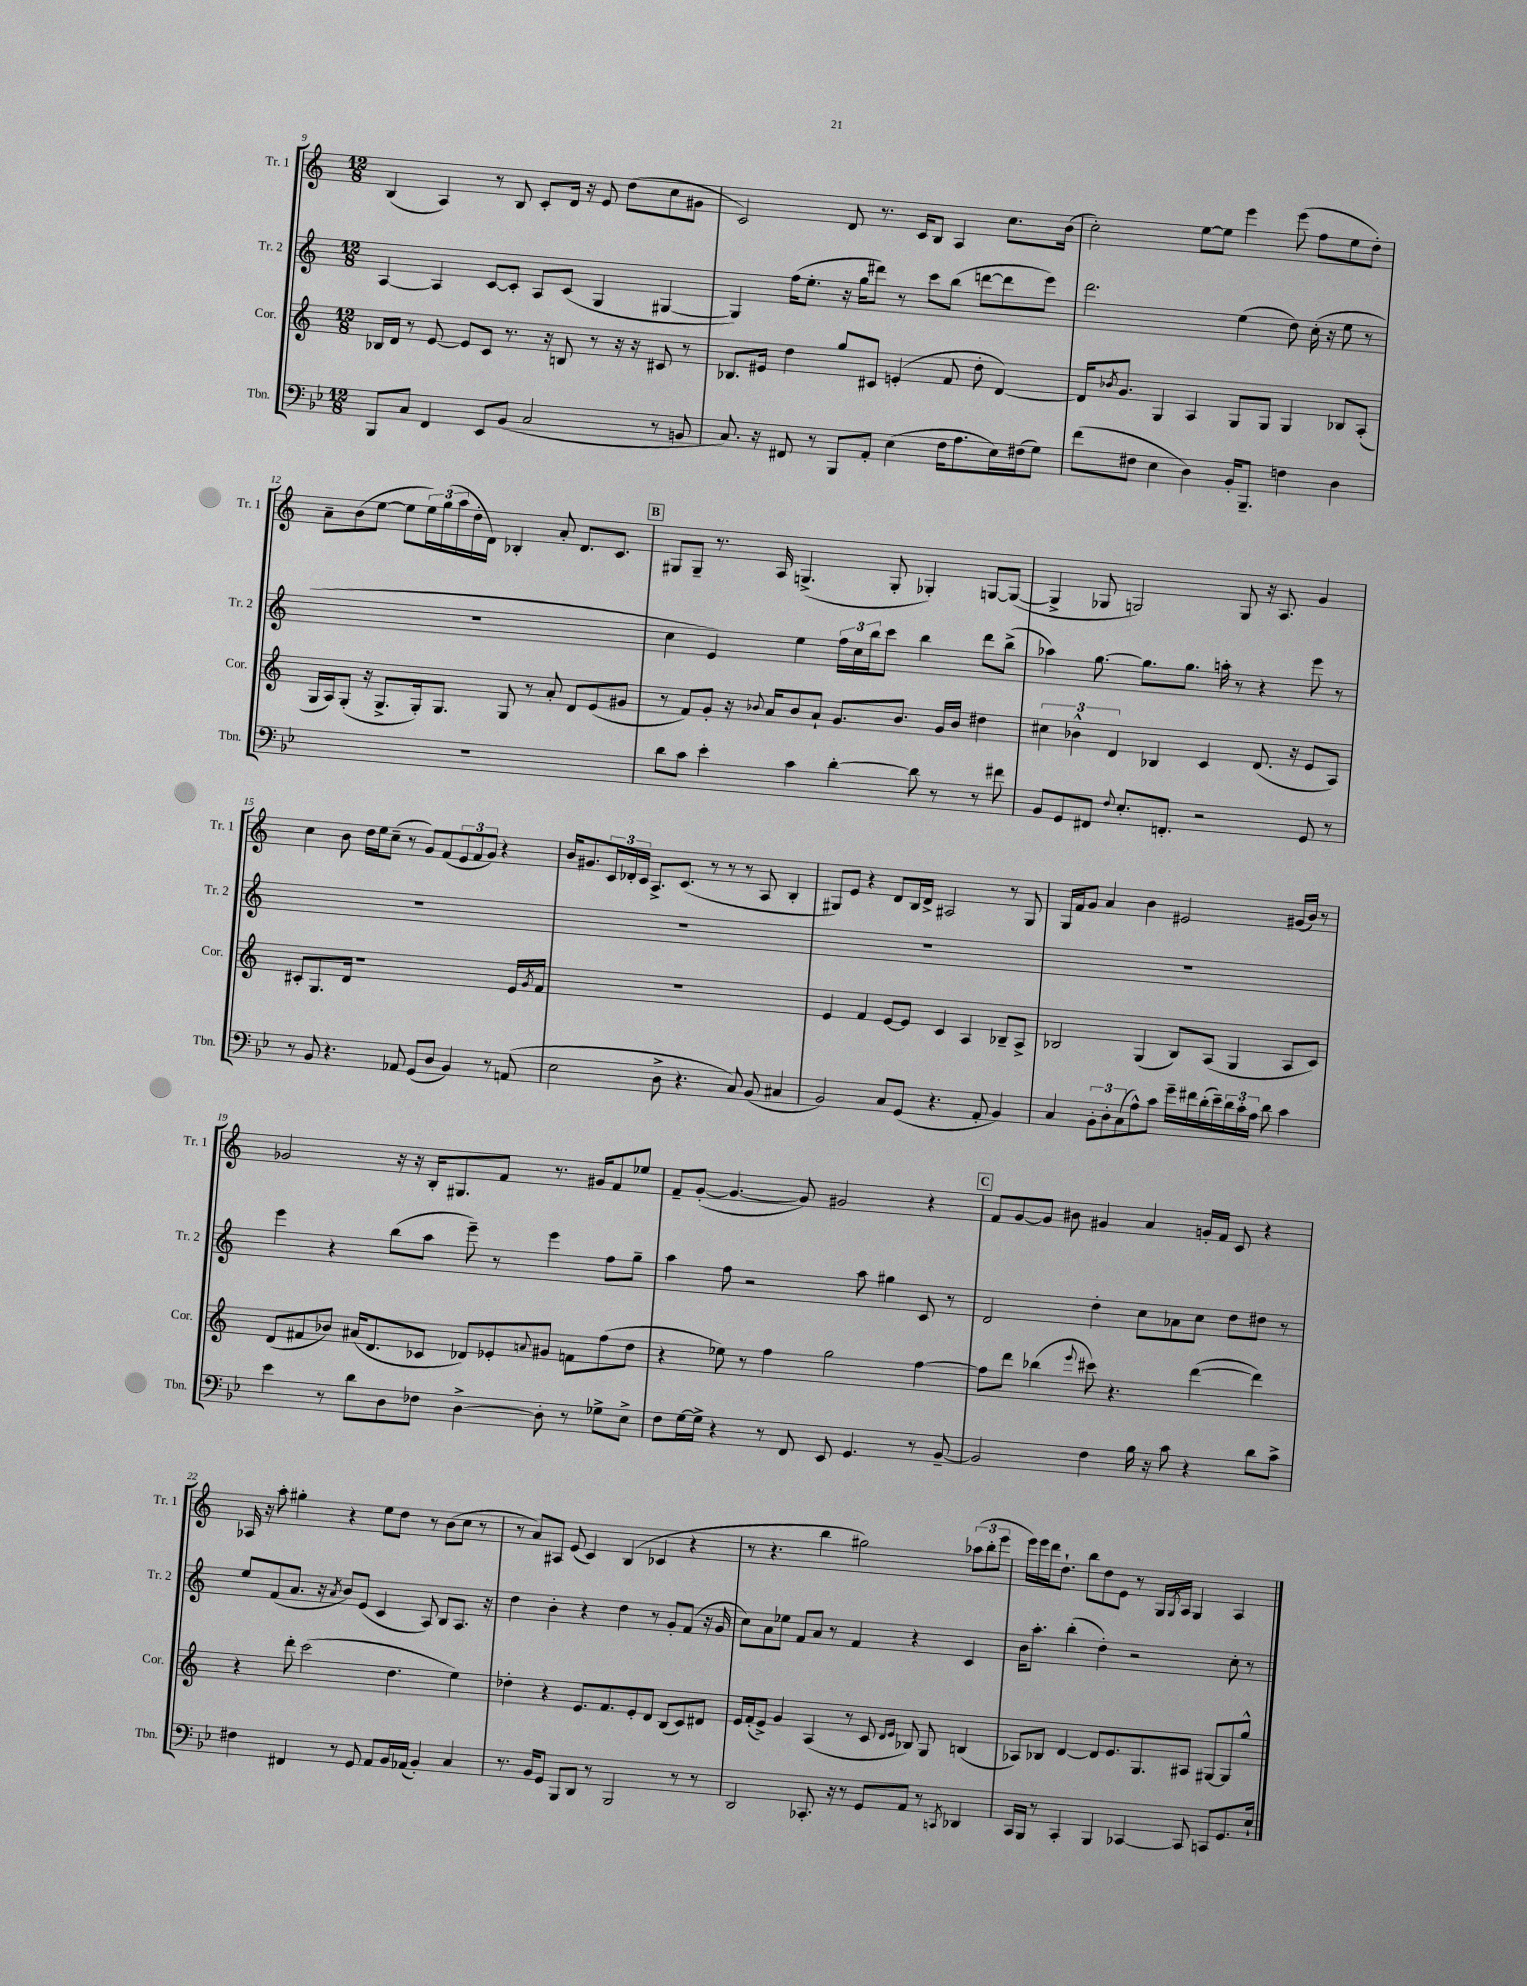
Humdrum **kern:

**kern	**kern	**kern	**kern
*staff4	*staff3	*staff2	*staff1
*clefF4	*clefG2	*clefG2	*clefG2
*k[b-e-]	*k[]	*k[]	*k[]
*M12/8	*M12/8	*M12/8	*M12/8
8BBB-/L	16B-/LL	[4A/	(4B/
.	16d/JJ	.	.
8C/J	8r	.	.
4FF/	[8e/	4A/]	4A/)
.	8e/]L	.	.
8EE-/L	8c/J	[8c/L	8r
(8BB-/J	8.r	8c'/]J	8B/
2C/	.	8A/L	8c'/L
.	16r	.	.
.	8B/	(8c/J	16d/Jk
.	.	.	16r
.	8r	4G/	8e/
.	16r	.	(8dd\L
.	16r	.	.
8r	8c#/	[4G#/	8cc\
8BB/	8r	.	8g#\J
=	=	=	=
8.C/)	8.B-/L	4G#/])	2c/)
16r	16e#/Jk	.	.
8FF#/	4dd\	(16ff\LK	.
.	.	8.ee'\J	.
8r	.	.	.
8BBB-/L	8gg/L	16r	8d/
.	.	16gg\LK	.
8AA'/J	8c#/J	8ddd#\J)	8.r
(4E-\	(4e'/	8r	.
.	.	.	16c/LK
.	.	8ccc\L	8B/J
16F\LK	8f/	(8bb\J	4A/
8.A\	.	.	.
.	8dd'\	[8ddd\L	.
16E-\L)	[4d/)	8ddd\]	8.cc\L
(16F#\J	.	.	.
8G\J)	.	8eee\J)	.
.	.	.	(16b\Jk
=	=	=	=
(8f\L	16d/]LK	2.ddd\	2cc'\)
.	8qb-/	.	.
.	8.g/J	.	.
8F#\J	.	.	.
4E-\	4G/	.	.
4D\)	4A/	.	[8ee\L
.	.	.	8ee\]J
16BB-'/LK	8G/L	(4ee\	4eee\
8.BBB-~/J	.	.	.
.	8G/J	.	.
4F\	4G/	8dd\)	(8eee\
.	.	(16cc'\	8ff\L
.	.	16r	.
4D\	8B-/L	8ee\	8ee\
.	(8A'/J	8r	8dd'\J)
=	=	=	=
1.r	16G/LL	1.r	8a~\L
.	16A/J)	.	.
.	(8G'/J	.	(8b\
.	16r	.	[8ee\J
.	8.G^/L	.	.
.	.	.	8ee\]L
.	16G'/k)	.	24ee\L)
.	.	.	(24gg\
.	8.G/J	.	.
.	.	.	24aa\
.	.	.	16dd'\
.	.	.	16d\JJ)
.	8G/	.	4B-'/
.	8r	.	.
.	8a'/	.	8a'/
.	8d/L	.	8.d/L
.	(8e/	.	.
.	.	.	8.c/J
.	8g#/J	.	.
=	=	=	=
8d\L	8r	4cc\	8G#/L
8c\J	8f/L)	.	8G#~/J
4e-'\	8g'/J	4e/)	8.r
.	16r	.	.
.	8qqb-/	.	.
.	16a/LK	.	16A/
4c\	8b-/	4ee\	(4.G^/
.	8a`/J	.	.
[4d'\	8.g/L	24ff\LL	.
.	.	24cc\	.
.	.	24bb\J	.
.	.	8ccc\J	8G'/
.	8.b-/J	.	.
8d\]	.	4bb\	4G-'/)
8r	16g/LL	.	.
.	16b-/JJ	.	.
8r	4dd#\	8ddd\L	[8G/L
8f#\	.	(8bb^\J	(8G/_J
=	=	=	=
8BB-/L	6cc#\	4aa-\)	4G^/]
8GG/	.	.	.
.	6b-^^\	.	.
8FF#/J	.	[8.gg\	8G-/
.	6d/	.	.
8qqF/	.	.	.
8.E-'/L	.	.	2G/)
.	.	8.gg\]L	.
.	4B-/	.	.
8.FF'/J	.	.	.
.	.	8.gg\J	.
2r	4c/	.	.
.	.	16aa'\	.
.	.	8r	8G/
.	(8.d/	4r	16r
.	.	.	8.A/
.	16r	.	.
8GG/	8e/L	8eee\	4g/
8r	8A/J)	8r	.
=	=	=	=
8r	8c#'/L	1.r	4cc\
8BB-/	8.G/	.	.
4.r	.	.	8b\
.	16d/Jk	.	.
.	1r	.	16dd\LL
.	.	.	16ee\J
.	.	.	(8cc~\J
8AA-/	.	.	8r
(8GG/L	.	.	8g/L)
8D/J	.	.	(8f/
4BB-/)	.	.	12e/
.	.	.	12f/
.	.	.	12g/J)
8r	.	.	4r
(8AA/	16e/LL	.	.
.	8qg/	.	.
.	16f/JJ	.	.
=	=	=	=
2E-\	1.r	1.r	16b/LK
.	.	.	8.g#/
.	.	.	24c/L
.	.	.	24d-'/
.	.	.	24c/JJ
.	.	.	8.A^/L
8D^\	.	.	.
.	.	.	(8.c/J
4.r	.	.	.
.	.	.	8r
.	.	.	8r
8C/)	.	.	8r
(8BB-/	.	.	8A/
4C#/	.	.	4B'/
=	=	=	=
2BB-/)	4e/	1.r	8G#/L)
.	.	.	8e/J
.	4f/	.	4r
8C/L	[8e/L	.	8d/L
(8GG/J	8e/]J	.	16B/L
.	.	.	16d^/JJ
4.r	4c/	.	2A#/
.	4A/	.	.
8AA'/	.	.	.
4BB-/)	8B-~/L	.	8r
.	8A^/J	.	8G#/
=	=	=	=
4C/	2B-/	1.r	16G/LL
.	.	.	16f/J
.	.	.	8g/J
12BB-'\L	.	.	4a/
12D'\	.	.	.
(12C\	.	.	.
8A^^\)	(4G/	.	4b\
8c\J	.	.	.
16g~\LL	8B-/L)	.	2e#/
16f#\	.	.	.
(16d'\	(8A/J	.	.
16e-~\)	.	.	.
24d\	4G/	.	.
24c'\	.	.	.
24A\JJ	.	.	.
8d\	.	.	.
4c\	8A/L	.	(16g#/LL
.	.	.	16b/JJ)
.	8c/J)	.	8r
=	=	=	=
4e-\	(8d/L	4eee\	2g-/
.	8f#/	.	.
8r	8b-/J)	4r	.
8d\L	(16a#/LK	.	.
.	8.d/	.	.
8D\	.	(8bb\L	16r
.	.	.	16r
8F-\J	8c-/J	8aa\J	16B'/LK
.	.	.	8.G#/
[4D^\	8d-/L)	8eee~\)	.
.	8e-'/	8r	8f/J
.	8qqa/	.	.
8D'\]	8g#/J	4eee\	8.r
8r	8f\L	.	.
.	.	.	16g#/LK
8G-^\L	(8ff\	8ff\L	8f/
8E-^\J	8dd\J	8gg~\J	8ee-/J
=	=	=	=
8F\L	4r	4aa\	8f~/L
[16G\L	.	.	([8g'/J
16G^\]JJ	.	.	.
4r	8ee-\)	8ff\	4.g/_
.	8r	2r	.
8r	4ff\	.	.
8FF/	.	.	8g/])
8EE-/	2gg\	.	2g#/
4.GG/	.	8aa\	.
.	.	4gg#\	.
8r	[4ff\	8c/	4r
[8BB-~/	.	8r	.
=	=	=	=
2BB-/]	8ff\]L	2d/	8f/L
.	8ddd\J	.	[8g/
.	(4bb-\	.	8g/]J
.	.	.	8b#\
.	8qqeee/	.	.
4F\	8ccc#\)	4dd'\	4g#/
.	4.r	.	.
16B-\	.	8cc\L	4a/
16r	.	.	.
8c\	.	8a-\	.
4r	([4ddd\	8cc\J	16g'/LL
.	.	.	16f/JJ
.	.	8dd\L	8c/
8d\L	4ddd\])	8dd#\J	4r
8c^\J	.	8r	.
=	=	=	=
4F#\	4r	8ee/L	16A-/
.	.	.	16r
.	.	(8f/	8aa'\
4FF#/	8ddd'\	8.a/J	4gg#'\
.	(2ccc\	.	.
.	.	16r	.
.	.	8qa/	.
8r	.	8b/L)	4r
8GG/	.	(8e/J	.
8AA/L	.	4c/	8ee\L
16BB-/L	4.dd\	.	8dd\J
(16AA-/JJ	.	.	.
4BB-'/)	.	8A/)	8r
.	.	8B/L	(8b\L
4C/	4ee\)	8.A/J	8cc\J
.	.	.	8r
.	.	16r	.
=	=	=	=
8.r	4dd-'\	4dd\	8r
.	.	.	8a/L)
16BB-/LK	.	.	.
8GG/J	4r	4b'\	8A#/J
8BBB-/L	.	.	(8e/
8DD/J	8.e/L	4r	4c/)
8r	.	.	.
.	8.f/	.	.
2BBB-/	.	4dd\	(4B/
.	8e'/	.	.
.	8d/J	8r	4c-/
.	(8B/L	8g'/L	.
8r	8c/)	(8f/J	4r
8r	8d#/J	16r	.
.	.	16g/	.
=	=	=	=
2DD/	16e/LL	8cc\L)	8r
.	(16f'/J	.	.
.	8e^/J)	8a\	4.r
.	4g/	8ee-\J	.
.	.	8f/L	.
8.CC-'/	(4A/	8a/J	4bb\
.	.	8r	.
16r	.	.	.
8r	8r	4f/	2gg#\)
8GG/L	8c/	.	.
.	16qqd/LL	.	.
.	16qqe/JJ	.	.
8AA/J	8B-/)	4r	.
8r	8G/	.	.
8qCC/	.	.	.
4DD-/	(4B/	4c/	(12aa-\L
.	.	.	12bb'\
.	.	.	12eee\J
=	=	=	=
16CC/LL	8A-/L)	16b\LK	16eee\LL)
16BBB-/JJ	.	8.aa'\J	16eee\
8r	8B-/J	.	16ddd\J
.	.	.	8.dd`\J
4CC'/	[4d/	(4bb'\	.
.	.	.	8bb\L
4BBB-/	8d/]L	4dd'\)	8dd\
.	8.e/	.	8e\J
[4CC-/	.	2r	8r
.	8.G/	.	.
.	.	.	16G/LL
.	.	.	8qG/
.	.	.	16A/JJ
8CC-/]	8A#/J	.	4G/
8CC/L	[8G#/L	.	.
8.GG/	8G#/]	8cc'\	4A/
.	8gg^^/J	8r	.
16E-`/Jk	.	.	.
==	==	==	==
*-	*-	*-	*-
